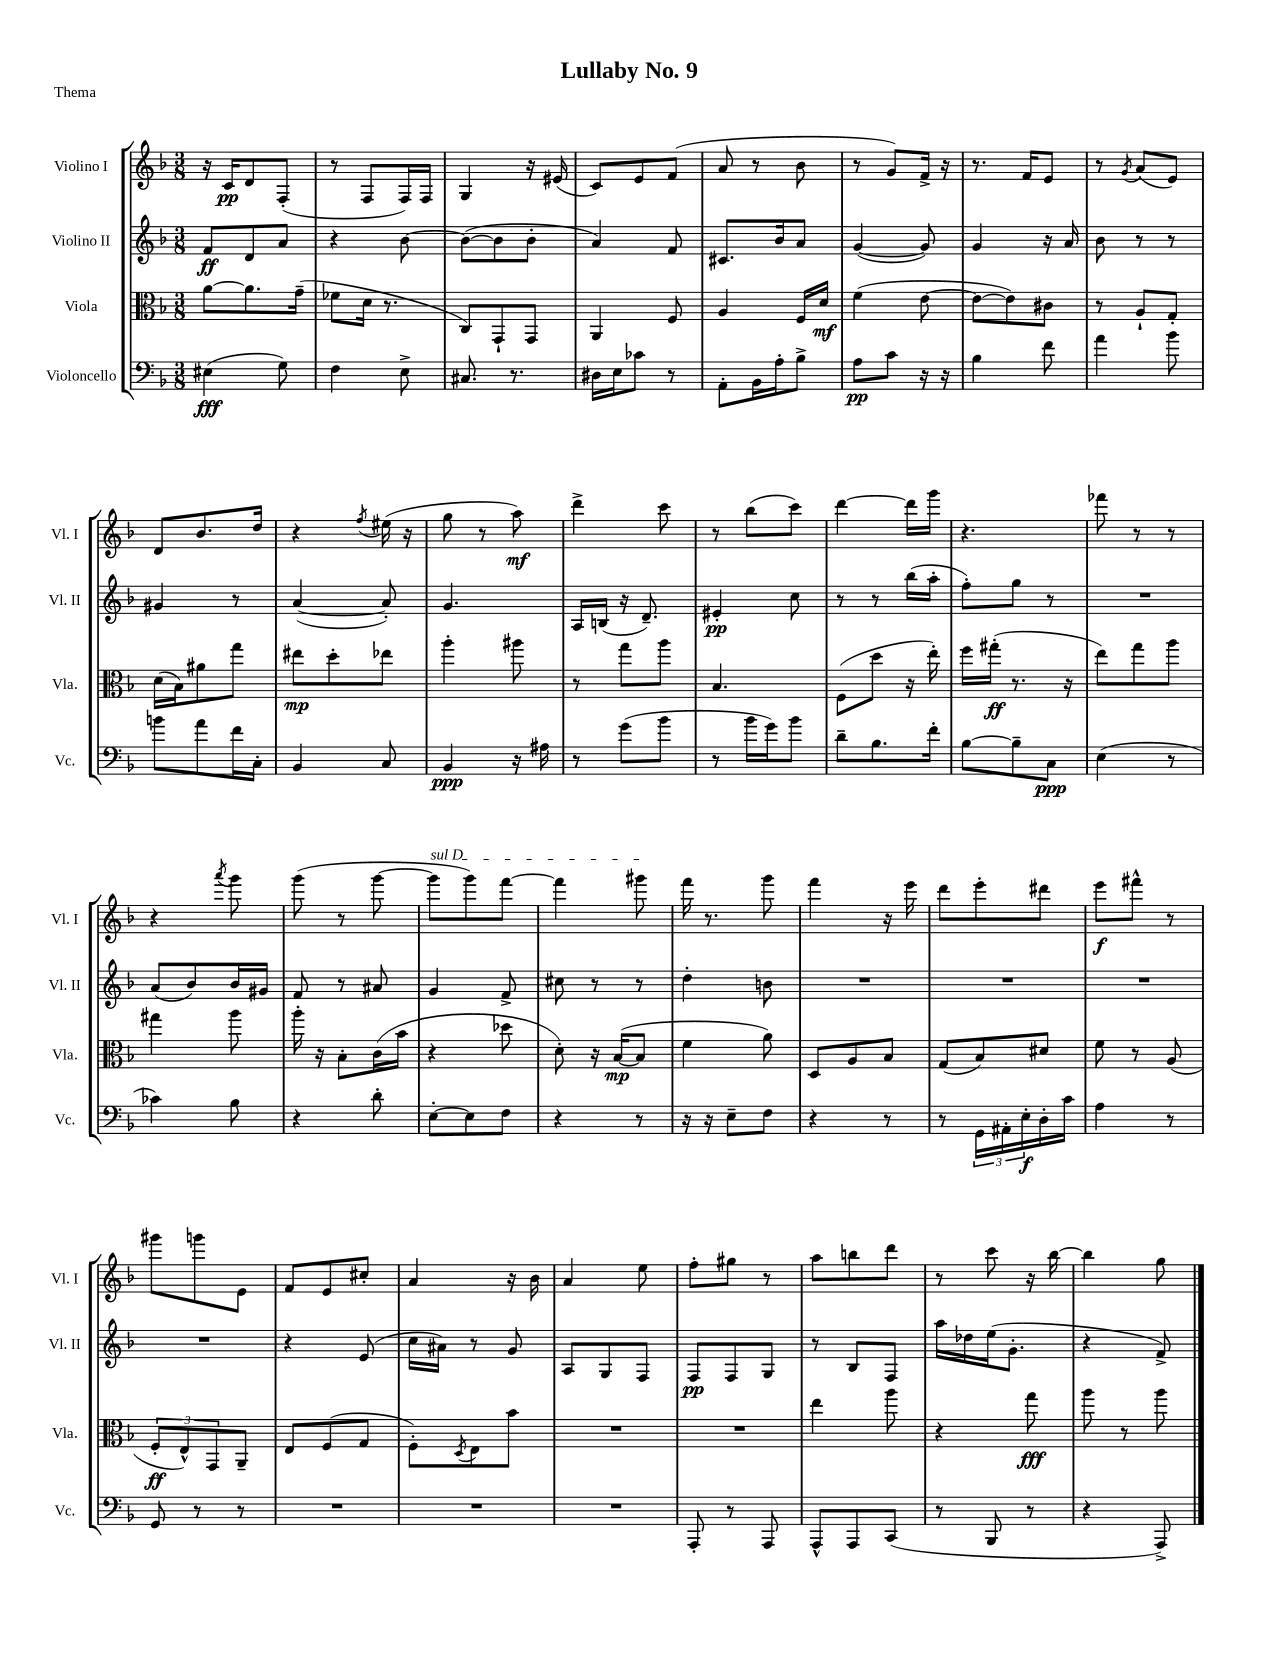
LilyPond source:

\header { title = "Lullaby No. 9" piece = "Thema" }
<<
\new StaffGroup <<
\new Staff = "s0" \with { instrumentName = "Violino I" shortInstrumentName = "Vl. I" } {
    \clef treble \key f \major \numericTimeSignature \time 3/8
    r16 c'16\pp d'8 f8-.( |
    r8 f8 f16) f16 |
    g4 r16 eis'16( |
    c'8) e'8 f'8( |
    a'8 r8 bes'8 |
    r8 g'8) f'16-> r16 |
    r8. f'16 e'8 |
    r8 \acciaccatura { g'8 } a'8( e'8) |
    d'8 bes'8. d''16 |
    r4 \acciaccatura { f''8 } eis''16( r16 |
    g''8 r8 a''8\mf) |
    d'''4-> c'''8 |
    r8 bes''8( c'''8) |
    d'''4~ d'''16 g'''16 |
    r4. |
    fes'''8 r8 r8 |
    r4 \acciaccatura { a'''8 } g'''8 |
    g'''8( r8 g'''8~ |
    \once \override TextSpanner.bound-details.left.text = \markup { \italic "sul D" } g'''8\startTextSpan g'''8) f'''8~ |
    f'''4 gis'''8\stopTextSpan |
    f'''16 r8. g'''8 |
    f'''4 r16 e'''16 |
    d'''8 e'''8-. dis'''8 |
    e'''8\f fis'''8-^ r8 |
    gis'''8 g'''8 e'8 |
    f'8 e'8 cis''8-. |
    a'4 r16 bes'16 |
    a'4 e''8 |
    f''8-. gis''8 r8 |
    a''8 b''8 d'''8 |
    r8 c'''8 r16 bes''16~ |
    bes''4 g''8 \bar "|." |
}
\new Staff = "s1" \with { instrumentName = "Violino II" shortInstrumentName = "Vl. II" } {
    \clef treble \key f \major \numericTimeSignature \time 3/8
    f'8\ff d'8 a'8 |
    r4 bes'8~ |
    bes'8~( bes'8 bes'8-. |
    a'4) f'8 |
    cis'8. bes'16 a'8 |
    g'4~( g'8) |
    g'4 r16 a'16 |
    bes'8 r8 r8 |
    gis'4 r8 |
    a'4~( a'8-.) |
    g'4. |
    a16 b16( r16 d'8.--) |
    eis'4-.\pp c''8 |
    r8 r8 bes''16( a''16-. |
    f''8-.) g''8 r8 |
    R4. |
    a'8( bes'8) bes'16 gis'16 |
    f'8 r8 ais'8 |
    g'4 f'8-> |
    cis''8 r8 r8 |
    d''4-. b'8 |
    R4. |
    R4. |
    R4. |
    R4. |
    r4 e'8( |
    c''16 ais'16) r8 g'8 |
    a8 g8 f8 |
    f8\pp f8 g8 |
    r8 bes8 f8 |
    a''16 des''16 e''16( g'8.-. |
    r4 f'8->) \bar "|." |
}
\new Staff = "s2" \with { instrumentName = "Viola" shortInstrumentName = "Vla." } {
    \clef alto \key f \major \numericTimeSignature \time 3/8
    a'8~ a'8. g'16--( |
    fes'8 d'16 r8. |
    c8) g,8-! g,8 |
    a,4 f8 |
    a4 f16 d'16\mf |
    f'4( e'8~ |
    e'8~ e'8) cis'8 |
    r8 a8-! g8-. |
    d'16( bes16) ais'8 g''8 |
    eis''8\mp d''8-. ees''8 |
    a''4-. ais''8 |
    r8 g''8 a''8 |
    bes4. |
    f8( d''8 r16 e''16-.) |
    f''16 gis''16-.\ff( r8. r16 |
    e''8) g''8 a''8 |
    gis''4 a''8 |
    a''16-. r16 bes8-. c'16( bes'16 |
    r4 des''8 |
    d'8-.) r16 bes16~\mp( bes8 |
    f'4 a'8) |
    d8 a8 bes8 |
    g8( bes8) dis'8 |
    f'8 r8 a8( |
    \tuplet 3/2 { f8-.\ff e8-^) g,8 } a,8-- |
    e8 f8( g8 |
    f8-.) \acciaccatura { d8 } e8 bes'8 |
    R4. |
    R4. |
    e''4 a''8 |
    r4 g''8\fff |
    a''8 r8 a''8 \bar "|." |
}
\new Staff = "s3" \with { instrumentName = "Violoncello" shortInstrumentName = "Vc." } {
    \clef bass \key f \major \numericTimeSignature \time 3/8
    eis4\fff( g8) |
    f4 e8-> |
    cis8. r8. |
    dis16 e16 ces'8 r8 |
    a,8-. bes,16 a16-. bes8-> |
    a8\pp c'8 r16 r16 |
    bes4 f'8 |
    a'4 bes'8 |
    b'8 a'8 f'16 c16-. |
    bes,4 c8 |
    bes,4\ppp r16 ais16 |
    r8 g'8( bes'8 |
    r8 bes'16 g'16) bes'8 |
    d'8-- bes8. f'16-. |
    bes8~ bes8-- c8\ppp |
    e4( r8 |
    ces'4) bes8 |
    r4 d'8-. |
    e8~-. e8 f8 |
    r4 r8 |
    r16 r16 e8-- f8 |
    r4 r8 |
    r8 \tuplet 3/2 { g,16 ais,16-. e16-.\f } d16-. c'16 |
    a4 r8 |
    g,8 r8 r8 |
    R4. |
    R4. |
    R4. |
    a,,8-. r8 a,,8 |
    a,,8-^ a,,8 c,8( |
    r8 bes,,8 r8 |
    r4 a,,8->) \bar "|." |
}
>>
>>
\layout { \context { \Score \remove "Bar_number_engraver" } }
